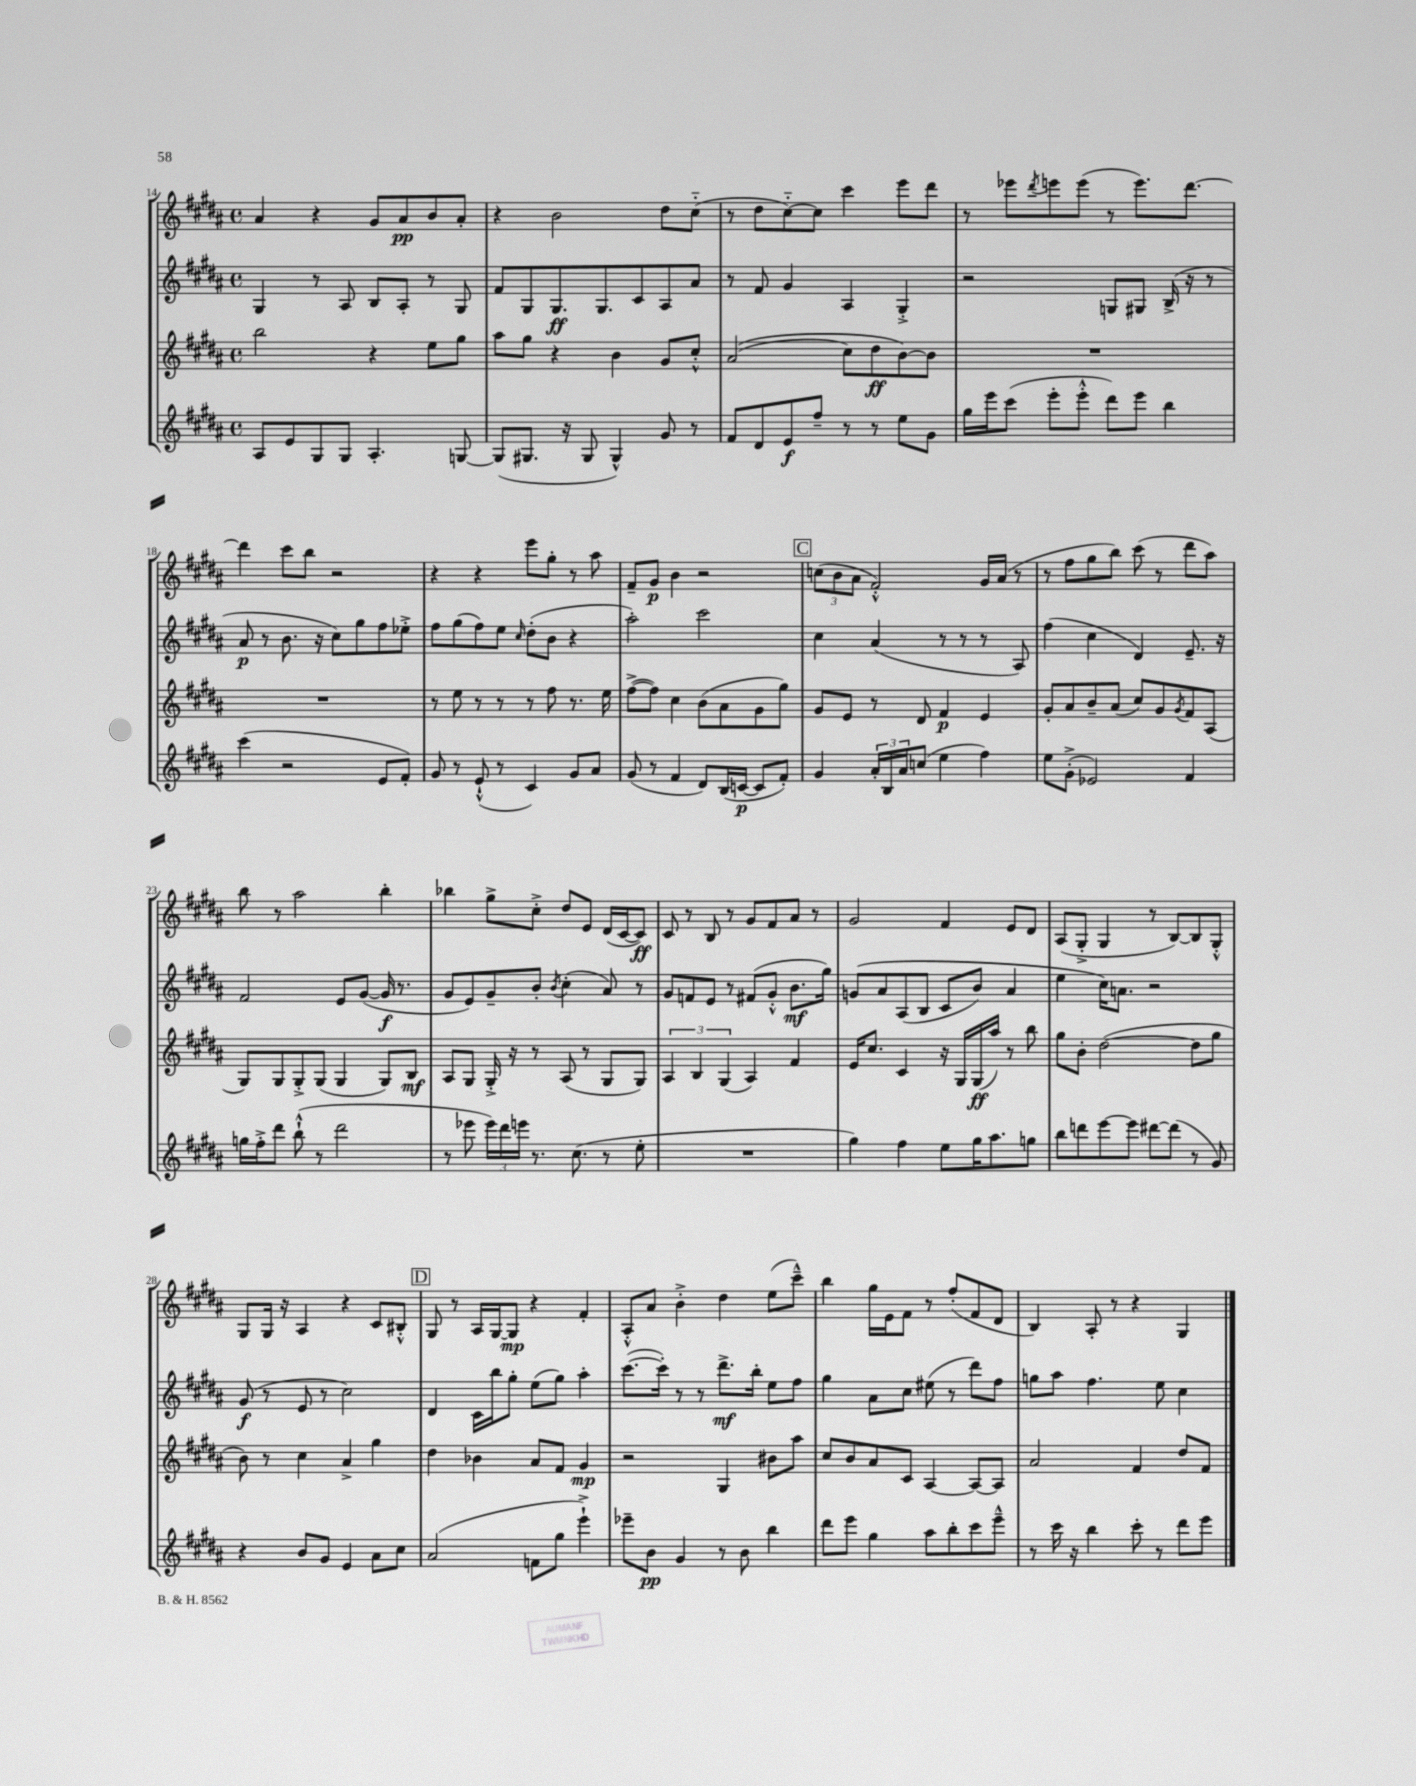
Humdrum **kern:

**kern	**kern	**kern	**kern
*staff4	*staff3	*staff2	*staff1
*clefG2	*clefG2	*clefG2	*clefG2
*k[f#c#g#d#a#]	*k[f#c#g#d#a#]	*k[f#c#g#d#a#]	*k[f#c#g#d#a#]
*M4/4	*M4/4	*M4/4	*M4/4
*met(c)	*met(c)	*met(c)	*met(c)
8A#/L	2bb\	4G#/	4a#/
8e/	.	.	.
8G#/	.	8r	4r
8G#/J	.	8A#/	.
4.A#'/	4r	8B/L	8g#/L
.	.	8A#'/J	8a#/
.	8ee\L	8r	8b/
[8G/	8gg#\J	8G#/	8a#'/J
=	=	=	=
(8G/]L	8aa#\L	8f#/L	4r
8.G#/J	8gg#\J	8G#/	.
.	4r	8.G#/	2b\
16r	.	.	.
8G#/	.	.	.
.	.	8.G#/	.
4G#^^/)	4b\	.	.
.	.	8c#/	.
8g#/	8g#/L	8A#/	8dd#\L
8r	8cc#'^^/J	8a#/J	(8cc#'~\J
=	=	=	=
8f#/L	&((2a#/	8r	8r
8d#/	.	8f#/	8dd#\L
8e/	.	4g#/	[8cc#'~\)
8ff#~/J	.	.	8cc#\]J
8r	8cc#\L)	4A#/	4ccc#\
8r	8dd#\	.	.
8ee\L	[8b\&)	4G#'^/	8eee\L
8g#\J	8b\]J	.	8ddd#\J
=	=	=	=
16gg#\LL	1r	2r	8r
16eee\J	.	.	.
(8ccc#\J	.	.	8eee-\L
.	.	.	8qddd#/
8eee'\L	.	.	8eee\
8eee'^^\J	.	.	(8eee\J
8ddd#\L)	.	8G/L	8r
8eee\J	.	8G#/J	8.eee\L)
4bb\	.	(16B^/	.
.	.	16r	[8.ddd#\J
.	.	8r	.
=	=	=	=
(4ccc#\	1r	8a#/	4ddd#\]
.	.	8r	.
2r	.	8.b\	8ccc#\L
.	.	.	8bb\J
.	.	16r	.
.	.	8cc#\L)	2r
.	.	8gg#\	.
8e/L	.	8ff#\	.
8f#'/J)	.	8ee-'^\J	.
=	=	=	=
8g#/	8r	8ff#\L	4r
8r	8ee\	(8gg#\	.
(8e`^^/	8r	8ff#\)	4r
8r	8r	8ee\J	.
.	.	16qqcc#/	.
4c#/)	8r	(8dd#'\L	8eee\L
.	8ff#\	8b\J	8gg#'\J
8g#/L	8.r	4r	8r
8a#/J	.	.	8aa#\
.	16ee\	.	.
=	=	=	=
(8g#/	([8ff#^\L	2aa#'\)	8f#~/L
8r	8ff#\]J)	.	8g#/J
4f#/	4cc#\	.	4b\
8d#/L)	(8b\L	2ccc#\	2r
(16B/L	8a#\	.	.
[16c/JJ	.	.	.
8c/]L	8g#\	.	.
8f#'/J)	8gg#\J)	.	.
=	=	=	=
4g#/	8g#/L	4cc#\	(12cc\L
.	.	.	12b\
.	8e/J	.	.
.	.	.	12a#\J
24a#'/LL	8r	(4a#/	2f#'^^/)
24B/	.	.	.
24a#/J	.	.	.
(8cc/J	8d#/	.	.
4ee\	4f#/	8r	.
.	.	8r	.
4ff#\)	4e/	8r	16g#/LL
.	.	.	(16a#/JJ
.	.	8A#/)	8r
=	=	=	=
8ee\L	8g#'/L	(4ff#\	8r
(8g#'^\J	8a#/	.	8ff#\L
2e-/)	8b~/	4cc#\	8gg#\
.	(8a#/J	.	8bb\J)
.	8cc#/L)	4d#/)	(8ccc#\
.	8g#/	.	8r
.	8qg#/	.	.
4f#/	8f#/	8.e~/	8ddd#\L
.	(8A#/J	.	8aa#\J)
.	.	16r	.
=	=	=	=
16gg\LL	8G#/L)	2f#/	8bb\
16ff#'^\J	.	.	.
8ddd#\J	8G#/	.	8r
(8bb`^^\	8G#'^/	.	2aa#\
8r	(8G#/J	.	.
2ddd#\	4G#/	8e/L	.
.	.	([8g#/J	.
.	8G#/L)	16g#/]	4bb'\
.	.	8.r	.
.	8B/J	.	.
=	=	=	=
8r	8A#/L	8g#/L	4bb-\
8eee-\	8G#/J	8e/)	.
24eee-\LL)	16G#'^/	8g#~/	8gg#^\L
24ddd#\	.	.	.
.	16r	.	.
24eee\JJ	.	.	.
8.r	8r	8b'/J	8cc#'^\J
.	.	8qb/	.
.	(8A#/	(4cc#'\	8dd#/L
(8.cc#\	.	.	.
.	8r	.	8e/J
8r	8G#/L	8a#/)	(16d#/LL
.	.	.	[16c#/J
8ee'\	8G#/J)	8r	8c#/]J)
=	=	=	=
1r	6A#/	8g#/L	8c#/
.	.	8f/	8r
.	6B/	.	.
.	.	8e/J	8B/
.	(6G#/	.	.
.	.	8r	8r
.	4A#/)	(8f#/L	8g#/L
.	.	8g#'^^/J	8f#/
.	4f#/	8.b\L	8a#/J
.	.	.	8r
.	.	16gg#\Jk)	.
=	=	=	=
4gg#\)	16e/LK	&(8g/L	2g#/
.	8.cc#/J	.	.
.	.	8a#/	.
4ff#\	4c#/	(8A#/	.
.	.	8B/J	.
8ee\L	16r	8c#/L	4f#/
.	16G#/LL	.	.
16gg#\K	(16G#/	8b/J)	.
8.aa#\	16aa#/JJ)	.	.
.	8r	4a#/	8e/L
8gg\J	8bb\	.	8d#/J
=	=	=	=
8bb\L	8gg#\L	4ee\	(8A#/L
8ddd\	8b'\J	.	8G#'^/J
[8eee\	([2dd#\	16cc#\LK&)	4G#/
.	.	8.a\J	.
8eee\]J	.	.	.
[8ddd#\L	.	2r	8r
(8ddd#\]J	.	.	[8B/L)
8r	8dd#\]L	.	8B/]
8g#/)	8gg#\J	.	8G#'^^/J
=	=	=	=
4r	8b\)	(8g#/	8G#/L
.	8r	8r	16G#/Jk
.	.	.	16r
8b/L	4cc#\	8e/	4A#/
8g#/J	.	8r	.
4e/	4a#^/	2cc#\)	4r
8a#\L	4gg#\	.	8c#/L
8cc#\J	.	.	8B#'^^/J
=	=	=	=
(2a#/	4dd#\	4d#/	8G#/
.	.	.	8r
.	4b-\	16c#\LL	16A#/LL
.	.	16bb\J	[16G#/J
.	.	8gg#'\J	8G#/]J
8f\L	8a#/L	(8ee\L	4r
8gg#\J	8f#/J	8gg#\J)	.
4eee`^\)	4g#/	4aa#'\	4f#'/
=	=	=	=
8eee-~\L	2r	([8.ccc#\L	8A#'^^/L
8b\J	.	.	8a#/J
.	.	16ccc#'\]Jk)	.
4g#/	.	8r	4b'^\
.	.	8r	.
8r	4G#/	8.ddd#^\L	4dd#\
8b\	.	.	.
.	.	16bb'\Jk	.
4bb\	8b#\L	8ee\L	(8ee\L
.	8aa#\J	8ff#\J	8ccc#~^^\J)
=	=	=	=
8ddd#\L	8cc#/L	4gg#\	4bb\
8eee\J	8b/	.	.
4gg#\	8a#/	8a#\L	16gg#\LL
.	.	.	16e\J
.	8c#/J	8cc#\J	8f#\J
8aa#\L	[4A#/	(8ee#\	8r
8bb'\	.	8r	(8ff#'/L
8ccc#\	8A#/_L	8ddd#\L)	8f#/
8eee~^^\J	8A#/]J	8ff#\J	8d#/J
=	=	=	=
8r	2a#/	8gg\L	4B/)
16ccc#\	.	8aa#\J	.
16r	.	.	.
4bb\	.	4.ff#\	8A#'/
.	.	.	8r
8ccc#'\	4f#/	.	4r
8r	.	8ee\	.
8ddd#\L	8dd#/L	4cc#\	4G#/
8eee\J	8f#/J	.	.
==	==	==	==
*-	*-	*-	*-
